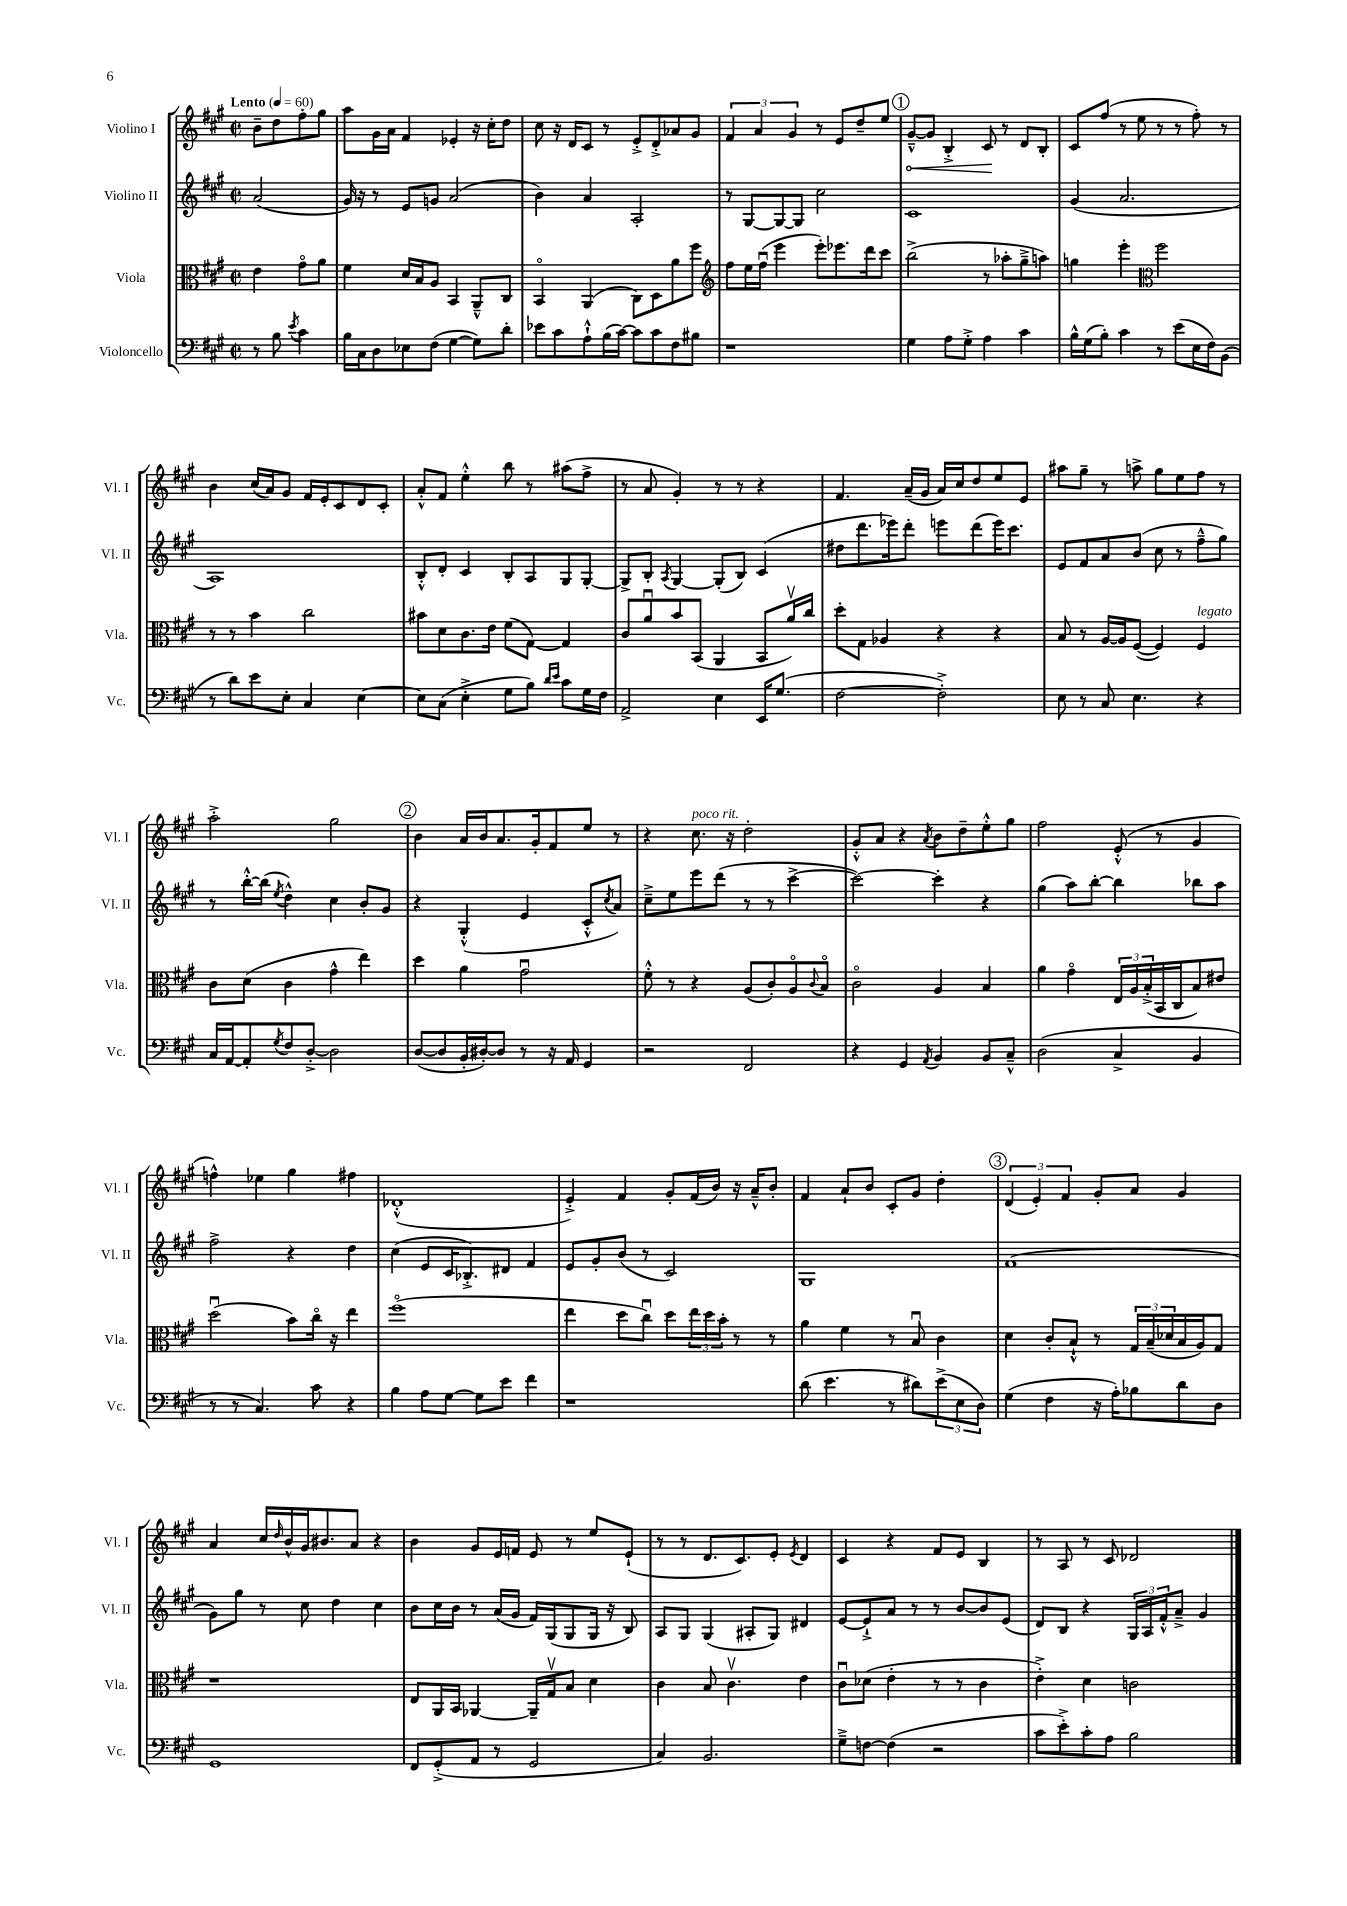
<<
\new StaffGroup <<
\new Staff = "s0" \with { instrumentName = "Violino I" shortInstrumentName = "Vl. I" } {
    \clef treble \key a \major \defaultTimeSignature \time 2/2 \partial 2 \tempo "Lento" 4 = 60
    b'8-- d''8 fis''8-. gis''8 |
    a''8 gis'16 a'16 fis'4 ees'4-. r16 cis''16-. d''8 |
    cis''8 r16 d'16 cis'8 r8 e'8-.-> d'8-.-> aes'8 gis'8 |
    \tuplet 3/2 { fis'4 a'4 gis'4 } r8 e'8 d''8-- e''8 |
    \mark \markup { \circle "1" } \once \override Hairpin.circled-tip = ##t gis'8~---^\< gis'8 b4-.-> cis'8\! r8 d'8 b8-. |
    cis'8 fis''8( r8 e''8 r8 r8 fis''8-.) r8 |
    b'4 cis''16( a'16) gis'8 fis'16 e'16-. cis'8 d'8 cis'8-. |
    a'8-.-^ fis'8 e''4-.-^ b''8 r8 ais''8( fis''8-> |
    r8 a'8 gis'4-.) r8 r8 r4 |
    fis'4. a'16--( gis'16 a'16) cis''16 d''8 e''8 e'8 |
    ais''8 gis''8-- r8 a''8-> gis''8 e''8 fis''8 r8 |
    a''2-.-> gis''2 |
    \mark \markup { \circle "2" } b'4 a'16 b'16 a'8. gis'16-. fis'8 e''8 r8 |
    r4 cis''8.^\markup { \italic "poco rit." } r16 d''2-. |
    gis'8-.-^ a'8 r4 \acciaccatura { a'8 } b'8 d''8-- e''8-.-^ gis''8 |
    fis''2 e'8-.-^( r8 gis'4 |
    f''4-^) ees''4 gis''4 fis''4 |
    des'1-.-^( |
    e'4-.->) fis'4 gis'8-. fis'16( b'16) r16 a'16---^ b'8-. |
    fis'4 a'8-! b'8 cis'8-. gis'8 d''4-. |
    \mark \markup { \circle "3" } \tuplet 3/2 { d'4( e'4-.) fis'4 } gis'8-. a'8 gis'4 |
    a'4 cis''16 \grace { d''16 } b'16-^ gis'16 bis'8. a'8 r4 |
    b'4 gis'8 e'16 f'16 e'8 r8 e''8 e'8-!( |
    r8 r8 d'8. cis'8.) e'8-. \acciaccatura { e'8 } d'4 |
    cis'4 r4 fis'8 e'8 b4 |
    r8 a8 r8 cis'8 des'2 \bar "|." |
}
\new Staff = "s1" \with { instrumentName = "Violino II" shortInstrumentName = "Vl. II" } {
    \clef treble \key a \major \defaultTimeSignature \time 2/2 \partial 2
    a'2( |
    gis'16) r16 r8 e'8 g'8 a'2( |
    b'4) a'4 a2-. |
    r8 gis8~ gis8~ gis8 cis''2 |
    \mark \markup { \circle "1" } cis'1 |
    gis'4( a'2. |
    a1) |
    b8-.-^ d'8-. cis'4 b8-. a8 gis8 gis8~-. |
    gis8-> b8-. \acciaccatura { a8 } gis4~ gis8-.( b8) cis'4( |
    dis''8 d'''8. ees'''16) d'''8-. e'''8 d'''8( e'''16) cis'''8. |
    e'8 fis'8 a'8 b'8( cis''8 r8 fis''8---^ gis''8) |
    r8 b''16~-.-^ b''16( \acciaccatura { e''8 } d''4-^) cis''4 b'8-. gis'8 |
    \mark \markup { \circle "2" } r4 gis4-.-^( e'4 cis'8-.-^ \acciaccatura { cis''8 } a'8) |
    cis''8---> e''8 e'''8 d'''8( r8 r8 cis'''4~-> |
    cis'''2~) cis'''4-. r4 |
    gis''4( a''8) b''8~-. b''4 bes''8 a''8 |
    fis''2-> r4 d''4 |
    cis''4( e'8 cis'16 bes8.-.->) dis'8 fis'4 |
    e'8 gis'8-. b'8( r8 cis'2) |
    gis1 |
    \mark \markup { \circle "3" } fis'1( |
    gis'8) gis''8 r8 cis''8 d''4 cis''4 |
    b'8 cis''16 b'16 r8 a'16( gis'16 fis'16) gis16( gis8 gis16 r16 b8) |
    a8 gis8 gis4( ais8-. gis8) dis'4 |
    e'8~ e'8-!-> a'8 r8 r8 b'8~ b'8 e'8( |
    d'8) b8 r4 \tuplet 3/2 { gis16 a16 fis'16-.-^ } a'8---> gis'4 \bar "|." |
}
\new Staff = "s2" \with { instrumentName = "Viola" shortInstrumentName = "Vla." } {
    \clef alto \key a \major \defaultTimeSignature \time 2/2 \partial 2
    e'4 gis'8\flageolet a'8 |
    fis'4 d'16 b16 a8 b,4 a,8---^ cis8 |
    b,4\flageolet a,4( cis8) d8 a'8 fis''8 |
    \clef treble fis''8 e''16 fis''16\downbow( e'''4 e'''8-.) ees'''8. d'''16 cis'''8 |
    \mark \markup { \circle "1" } b''2->( r8 aes''8-. gis''8---> a''8) |
    g''4 e'''4-. \clef alto fis''2 |
    r8 r8 b'4 cis''2 |
    bis'8 d'8 cis'8. e'16 fis'8( gis8~) gis4 |
    cis'8 a'8\downbow b'8 b,8( a,4 b,8 a'16\upbow) cis''16 |
    d''8-. gis8 aes4 r4 r4 |
    b8 r8 a16~ a16 fis8~( fis4) fis4^\markup { \italic "legato" } |
    cis'8 d'8( cis'4 gis'4-^ e''4) |
    \mark \markup { \circle "2" } d''4 a'4 gis'2\downbow |
    fis'8-.-^ r8 r4 a8( cis'8-.) a8\flageolet \appoggiatura { cis'8 } b8\flageolet |
    cis'2\flageolet a4 b4 |
    a'4 gis'4\flageolet \tuplet 3/2 { e16 a16 b16-.->( } b,16 cis16 b8) eis'8 |
    d''2\downbow( b'8) cis''16\flageolet r16 e''4 |
    fis''1\flageolet( |
    e''4 d''8 cis''8\downbow) d''8 \tuplet 3/2 { e''16 d''16 b'16-. } r8 r8 |
    a'4 fis'4 r8 b8\downbow cis'4 |
    \mark \markup { \circle "3" } d'4 cis'8-. b8-!-^ r8 \tuplet 3/2 { gis16 b16--( des'16 } b16 a16) gis8 |
    r1 |
    e8 a,16 b,16 aes,4~ aes,16-- gis16\upbow b8 d'4 |
    cis'4 b8 cis'4.\upbow e'4 |
    cis'8\downbow des'8( e'4-. r8 r8 cis'4 |
    e'4-.->) d'4 c'2 \bar "|." |
}
\new Staff = "s3" \with { instrumentName = "Violoncello" shortInstrumentName = "Vc." } {
    \clef bass \key a \major \defaultTimeSignature \time 2/2 \partial 2
    r8 b8 \acciaccatura { e'8 } cis'4 |
    b16 cis16 d8 ees8 fis8( gis4~ gis8) d'8-. |
    ees'8 cis'8 a8-!-^ b16( cis'16~) cis'8 cis'8 fis8 bis8 |
    r1 |
    \mark \markup { \circle "1" } gis4 a8 gis8-.-> a4 cis'4 |
    b16-^ gis16( b8-.) cis'4 r8 e'8( e16 fis16) b,8( |
    r8 d'8) e'8 e8-. cis4 e4~ |
    e8 cis8( e4-.-> gis8 b8) \grace { d'16 e'16 } cis'8 gis16 fis16 |
    a,2-> e4 e,16 gis8.( |
    fis2~ fis2-.->) |
    e8 r8 cis8 e4. r4 |
    cis16 a,16~ a,8-. \acciaccatura { gis8 } fis8 d8~-.-> d2 |
    \mark \markup { \circle "2" } d8~( d8 b,16-. dis16~-.) dis8 r8 r16 a,16 gis,4 |
    r2 fis,2 |
    r4 gis,4 \acciaccatura { a,8 } b,4 b,8 cis8---^ |
    d2( cis4-> b,4 |
    r8 r8 cis4.) cis'8 r4 |
    b4 a8 gis8~ gis8 e'8 fis'4 |
    r1 |
    d'8( e'4. r8 dis'8) \tuplet 3/2 { e'8->( e8 d8) } |
    \mark \markup { \circle "3" } gis4( fis4 r16 a16-.) bes8 d'8 d8 |
    gis,1 |
    fis,8 gis,8-.->( a,8 r8 gis,2 |
    cis4) b,2. |
    gis8---> f8~ f4( r2 |
    cis'8 e'8-.->) cis'8-. a8 b2 \bar "|." |
}
>>
>>
\layout { \context { \Score \remove "Bar_number_engraver" } }
